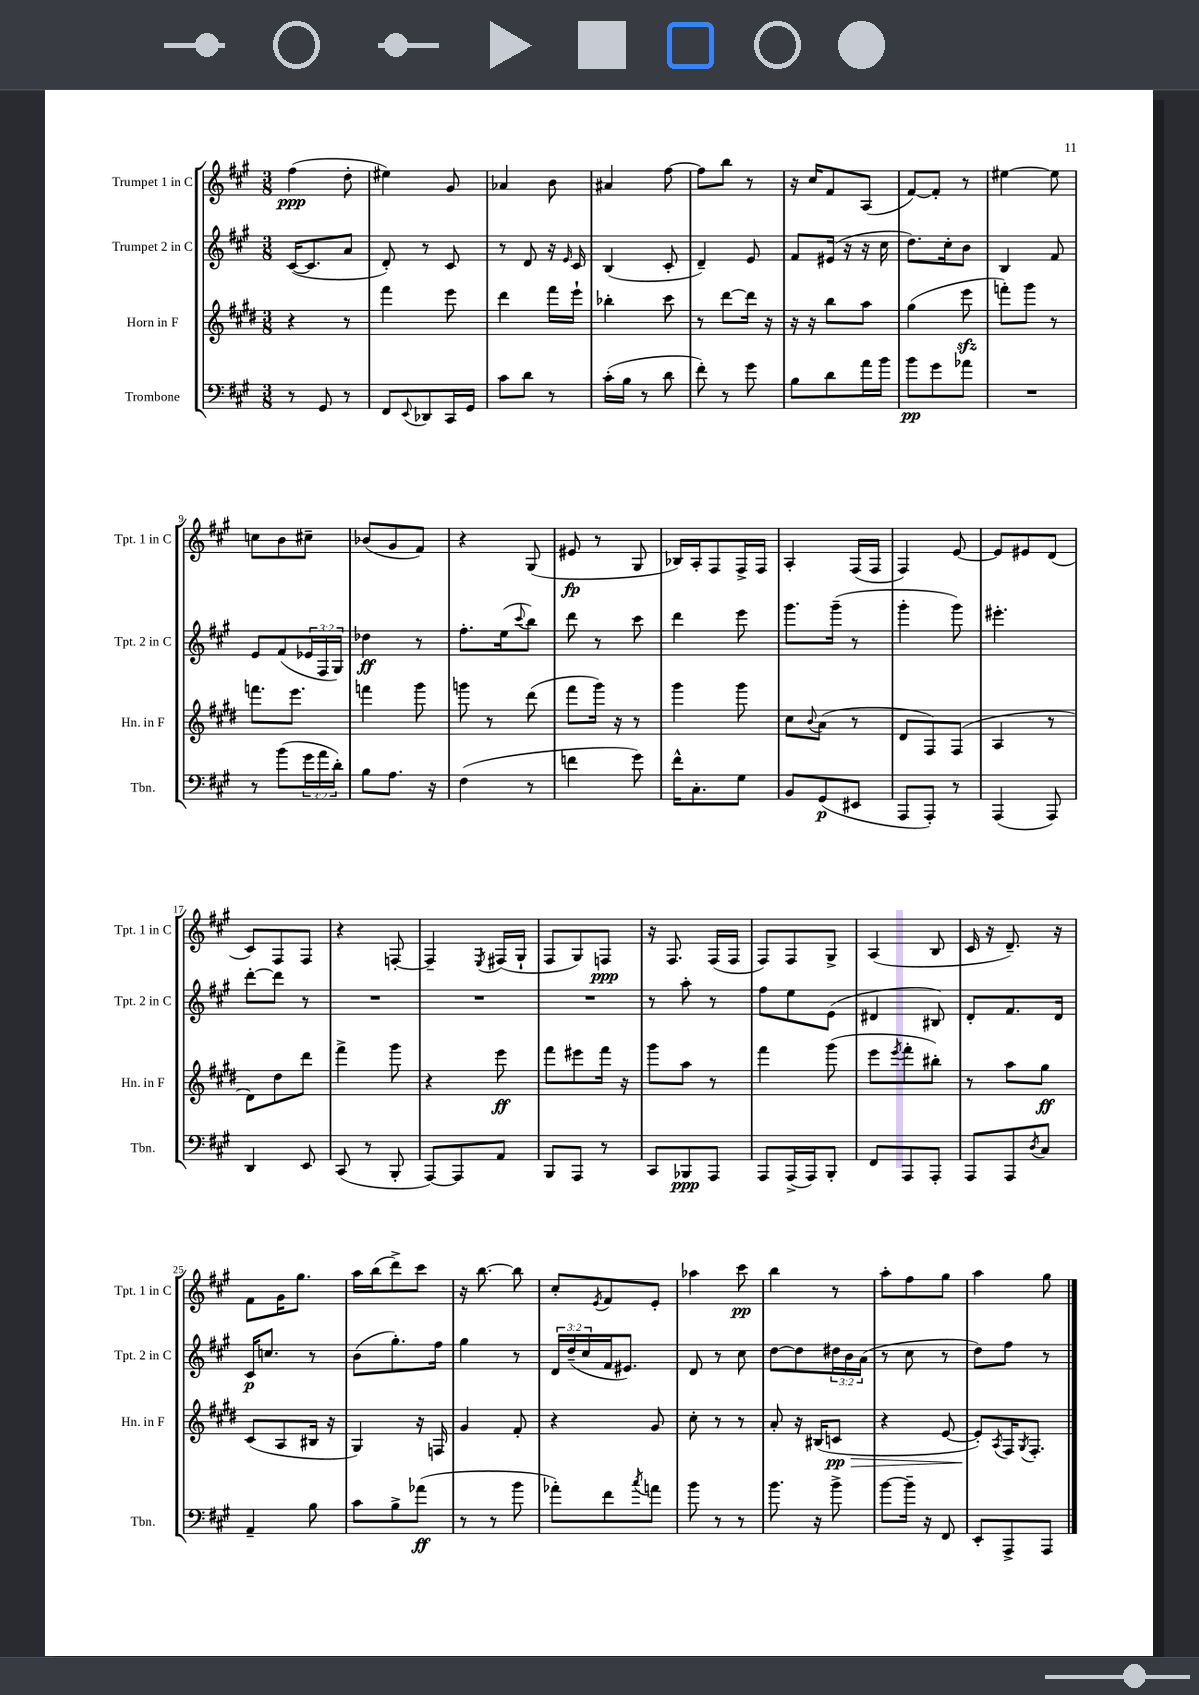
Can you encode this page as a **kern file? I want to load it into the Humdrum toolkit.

**kern	**dynam	**kern	**dynam	**kern	**dynam	**kern	**dynam
*part4	*part4	*part3	*part3	*part2	*part2	*part1	*part1
*staff4	*staff4	*staff3	*staff3	*staff2	*staff2	*staff1	*staff1
*I"Trombone	*	*I"Horn in F	*	*I"Trumpet 2 in C	*	*I"Trumpet 1 in C	*
*I'Tbn.	*	*I'Hn. in F	*	*I'Tpt. 2 in C	*	*I'Tpt. 1 in C	*
*clefF4	*	*clefG2	*	*clefG2	*	*clefG2	*
*k[f#c#g#]	*	*k[f#c#g#d#]	*	*k[f#c#g#]	*	*k[f#c#g#]	*
*M3/8	*	*M3/8	*	*M3/8	*	*M3/8	*
=1	=1	=1	=1	=1	=1	=1	=1
8r	.	4r	.	([16c#/KL	.	(4ff#\	ppp
.	.	.	.	8.c#/]	.	.	.
8GG#/	.	.	.	.	.	.	.
8r	.	8r	.	8a/J	.	8dd'\	.
=2	=2	=2	=2	=2	=2	=2	=2
8FF#/L	.	4fff#\	.	8d'/)	.	4ee#X\)	.
8qqEE/	.	.	.	.	.	.	.
8DD-X/	.	.	.	8r	.	.	.
16CC#/L	.	8eee\	.	8c#/	.	8g#/	.
16GG#/JJ	.	.	.	.	.	.	.
=3	=3	=3	=3	=3	=3	=3	=3
8c#\L	.	4ddd#\	.	8r	.	4a-X/	.
8d\J	.	.	.	8d/	.	.	.
8r	.	16fff#\LL	.	16r	.	8b\	.
.	.	.	.	16qqe/	.	.	.
.	.	16eee`\JJ	.	16c#/	.	.	.
=4	=4	=4	=4	=4	=4	=4	=4
(16c#'\LL	.	4bb-X'\	.	(4B/	.	4a#X/	.
16B\JJ	.	.	.	.	.	.	.
8r	.	.	.	.	.	.	.
8d\	.	8ccc#\	.	8c#'/	.	[8ff#\	.
=5	=5	=5	=5	=5	=5	=5	=5
8f#'\)	.	8r	.	4d~/)	.	8ff#\L]	.
8r	.	[8ddd#\L	.	.	.	8bb\J	.
8g#\	.	16ddd#\Jk]	.	8e/	.	8r	.
.	.	16r	.	.	.	.	.
=6	=6	=6	=6	=6	=6	=6	=6
8B\L	.	16r	.	8f#/L	.	16r	.
.	.	16r	.	.	.	16cc#/KL	.
8d\	.	8bb\L	.	(16e#X/Jk	.	8f#/	.
.	.	.	.	16r	.	.	.
16a\L	.	8aa\J	.	16r	.	(8A/J	.
16b\JJ	.	.	.	16cc#\	.	.	.
=7	=7	=7	=7	=7	=7	=7	=7
8b\L	pp	(4gg#\	.	8.dd\L)	.	[8f#/L)	.
8g#\	.	.	.	.	.	8f#'/J]	.
.	.	.	.	16cc#'\k	.	.	.
8a-X\J	.	8eeezz\	.	8b\J	.	8r	.
=8	=8	=8	=8	=8	=8	=8	=8
4.r	.	8fffn'\L)	.	4B/	.	[4ee#X\	.
.	.	8ggg#\J	.	.	.	.	.
.	.	8r	.	8f#/	.	8ee#\]	.
!!LO:LB:g=z
=9	=9	=9	=9	=9	=9	=9	=9
8r	.	8.fffn\L	.	8e/L	.	8ccn\L	.
(8b\L	.	.	.	(8f#/	.	8b\	.
.	.	8.eee\J	.	.	.	.	.
24g#\L	.	.	.	24e-X/L	.	8cc#X~\J	.
24a\	.	.	.	24F#/	.	.	.
24d'\JJ)	.	.	.	24G#/JJ)	.	.	.
=10	=10	=10	=10	=10	=10	=10	=10
8B\L	.	4fffn\	.	4dd-X\	ff	(8b-X/L	.
8.A\J	.	.	.	.	.	8g#/	.
.	.	8ggg#\	.	8r	.	8f#/J)	.
16r	.	.	.	.	.	.	.
=11	=11	=11	=11	=11	=11	=11	=11
(4F#\	.	8gggn\	.	8.ff#'\L	.	4r	.
.	.	8r	.	.	.	.	.
.	.	.	.	(16ee\k	.	.	.
.	.	.	.	8qqccc#/	.	.	.
8r	.	(8ddd#\	.	8bb\J)	.	(8G#/	.
=12	=12	=12	=12	=12	=12	=12	=12
4fn\	.	8fff#\L	.	8ddd\	.	8e#X/	fp
.	.	16ggg#\Jk)	.	8r	.	8r	.
.	.	16r	.	.	.	.	.
8g#\)	.	8r	.	8ccc#\	.	8G#/	.
=13	=13	=13	=13	=13	=13	=13	=13
16f#^^\KL	.	4ggg#\	.	4ddd\	.	16B-X/LL)	.
8.C#'\	.	.	.	.	.	16A'/J	.
.	.	.	.	.	.	8F#/	.
8G#\J	.	8ggg#\	.	8eee\	.	16F#^/L	.
.	.	.	.	.	.	16F#/JJ	.
=14	=14	=14	=14	=14	=14	=14	=14
8BB/L	.	8cc#\L	.	8.ggg#\L	.	4A'/	.
.	.	8qqb/	.	.	.	.	.
(8GG#/	p	(8a\J	.	.	.	.	.
.	.	.	.	(16ggg#~\Jk	.	.	.
8EE#X/J	.	8r	.	8r	.	(16F#/LL	.
.	.	.	.	.	.	16F#/JJ	.
=15	=15	=15	=15	=15	=15	=15	=15
8AAA/L	.	8d#/L	.	4ggg#'\	.	4F#/)	.
8AAA'/J)	.	8F#/)	.	.	.	.	.
8r	.	(8F#/J	.	8ggg#\)	.	[8e/	.
=16	=16	=16	=16	=16	=16	=16	=16
(4AAA/	.	4A/	.	4.eee#X'\	.	8e/L]	.
.	.	.	.	.	.	8e#X/	.
8AAA/)	.	8r	.	.	.	(8d/J	.
!!LO:LB:g=z
=17	=17	=17	=17	=17	=17	=17	=17
4DD/	.	8d#\L)	.	[8ddd'\L	.	8c#/L)	.
.	.	8dd#\	.	8ddd\J]	.	8F#/	.
8EE/	.	8ddd#\J	.	8r	.	8F#/J	.
=18	=18	=18	=18	=18	=18	=18	=18
(8CC#/	.	4fff#^\	.	4.r	.	4r	.
8r	.	.	.	.	.	.	.
8BBB'/	.	8ggg#\	.	.	.	[8Fn'/	.
=19	=19	=19	=19	=19	=19	=19	=19
[8AAA/L)	.	4r	.	4.r	.	4F~/]	.
8AAA/]	.	.	.	.	.	.	.
.	.	.	.	.	.	8qE/	.
8AA/J	.	8eee\	ff	.	.	(16F#X/LL	.
.	.	.	.	.	.	16G#`/JJ	.
=20	=20	=20	=20	=20	=20	=20	=20
8BBB/L	.	8fff#\L	.	4.r	.	8F#/L	.
8AAA/J	.	8eee#X\	.	.	.	8G#/)	.
8r	.	16fff#\Jk	.	.	.	8Fn/J	ppp
.	.	16r	.	.	.	.	.
=21	=21	=21	=21	=21	=21	=21	=21
8CC#/L	.	8ggg#\L	.	8r	.	16r	.
.	.	.	.	.	.	8.F#/	.
8BBB-X/	ppp	8aa\J	.	8aa'\	.	.	.
8AAA/J	.	8r	.	8r	.	(16F#/LL	.
.	.	.	.	.	.	16F#/JJ	.
=22	=22	=22	=22	=22	=22	=22	=22
8AAA/L	.	4fff#\	.	8ff#\L	.	8F#/L)	.
(16AAA^/L	.	.	.	8ee\	.	8F#/	.
16AAA/J)	.	.	.	.	.	.	.
8BBB'/J	.	(8ggg#\	.	(8e\J	.	8G#^/J	.
=23	=23	=23	=23	=23	=23	=23	=23
8FF#/L	.	8eee\L	.	4d#X/	.	(4A/	.
.	.	8qeee/	.	.	.	.	.
8AAA/	.	8fff#'\	.	.	.	.	.
8AAA'/J	.	8bb#X'\J)	.	8B#X/)	.	8B/	.
=24	=24	=24	=24	=24	=24	=24	=24
8AAA/L	.	8r	.	8d'/L	.	16c#/	.
.	.	.	.	.	.	16r	.
8AAA/	.	8aa\L	.	8.f#/	.	8.d~/)	.
8qD/	.	.	.	.	.	.	.
8C#/J	.	8gg#\J	ff	.	.	.	.
.	.	.	.	16d/Jk	.	16r	.
!!LO:LB:g=z
=25	=25	=25	=25	=25	=25	=25	=25
4AA~/	.	(8c#/L	.	16c#/KL	p	8f#\L	.
.	.	.	.	8.ccn/J	.	.	.
.	.	8A/	.	.	.	16g#\K	.
.	.	.	.	.	.	8.gg#\J	.
8B\	.	16B#X/Jk	.	8r	.	.	.
.	.	16r	.	.	.	.	.
=26	=26	=26	=26	=26	=26	=26	=26
8c#\L	.	4G#/)	.	(8b\L	.	16aa\LL	.
.	.	.	.	.	.	(16bb\J	.
8B^\	.	.	.	8.gg#'\)	.	8ddd^\)	.
(8a-X\J	ff	16r	.	.	.	8ccc#\J	.
.	.	16Fn/	.	16ff#\Jk	.	.	.
=27	=27	=27	=27	=27	=27	=27	=27
8r	.	4g#/	.	4gg#\	.	16r	.
.	.	.	.	.	.	[8.bb\	.
8r	.	.	.	.	.	.	.
8b\	.	8f#'/	.	8r	.	8bb\]	.
=28	=28	=28	=28	=28	=28	=28	=28
8a-X'\L)	.	4r	.	24d/LL	.	8cc#'/L	.
.	.	.	.	(24dd~/	.	.	.
.	.	.	.	24cc#/	.	.	.
.	.	.	.	.	.	8qe/	.
8f#\	.	.	.	16f#/J	.	8f#/	.
.	.	.	.	8.e#X/J)	.	.	.
8qcc#/	.	.	.	.	.	.	.
8an\J	.	8g#/	.	.	.	8e'/J	.
=29	=29	=29	=29	=29	=29	=29	=29
8b\	.	8cc#'\	.	8d/	.	4aa-X\	.
8r	.	8r	.	8r	.	.	.
8r	.	8r	.	8cc#\	.	8ccc#\	pp
=30	=30	=30	=30	=30	=30	=30	=30
8.b\	.	8a'/	.	[8dd\L	.	4bb\	.
.	.	16r	.	8dd\]	.	.	.
16r	.	(16B#X/KL	.	.	.	.	.
!	!	!	!LO:HP:b	!	!	!	!
8b^\	.	8cn/J	> pp	24dd#X\L	.	8r	.
.	.	.	.	24b\	.	.	.
.	.	.	.	(24a\JJ	.	.	.
=31	=31	=31	=31	=31	=31	=31	=31
[8b\L	.	4r	.	8r	.	8aa'\L	.
16b~\Jk]	.	.	.	8cc#\	.	8ff#\	.
16r	.	.	.	.	.	.	.
8FF#/	.	[8e/	.	8r	.	8gg#\J	.
=32	=32	=32	=32	=32	=32	=32	=32
8EE'/L	.	8e'/L])	.	8dd\L)	.	4aa\	.
.	.	8qA/	.	.	.	.	.
8AAA^/	.	16F#/K	]	8ff#\J	.	.	.
.	.	8qG#/	.	.	.	.	.
.	.	8.F#'/J	.	.	.	.	.
8AAA/J	.	.	.	8r	.	8gg#\	.
==	==	==	==	==	==	==	==
*-	*-	*-	*-	*-	*-	*-	*-
